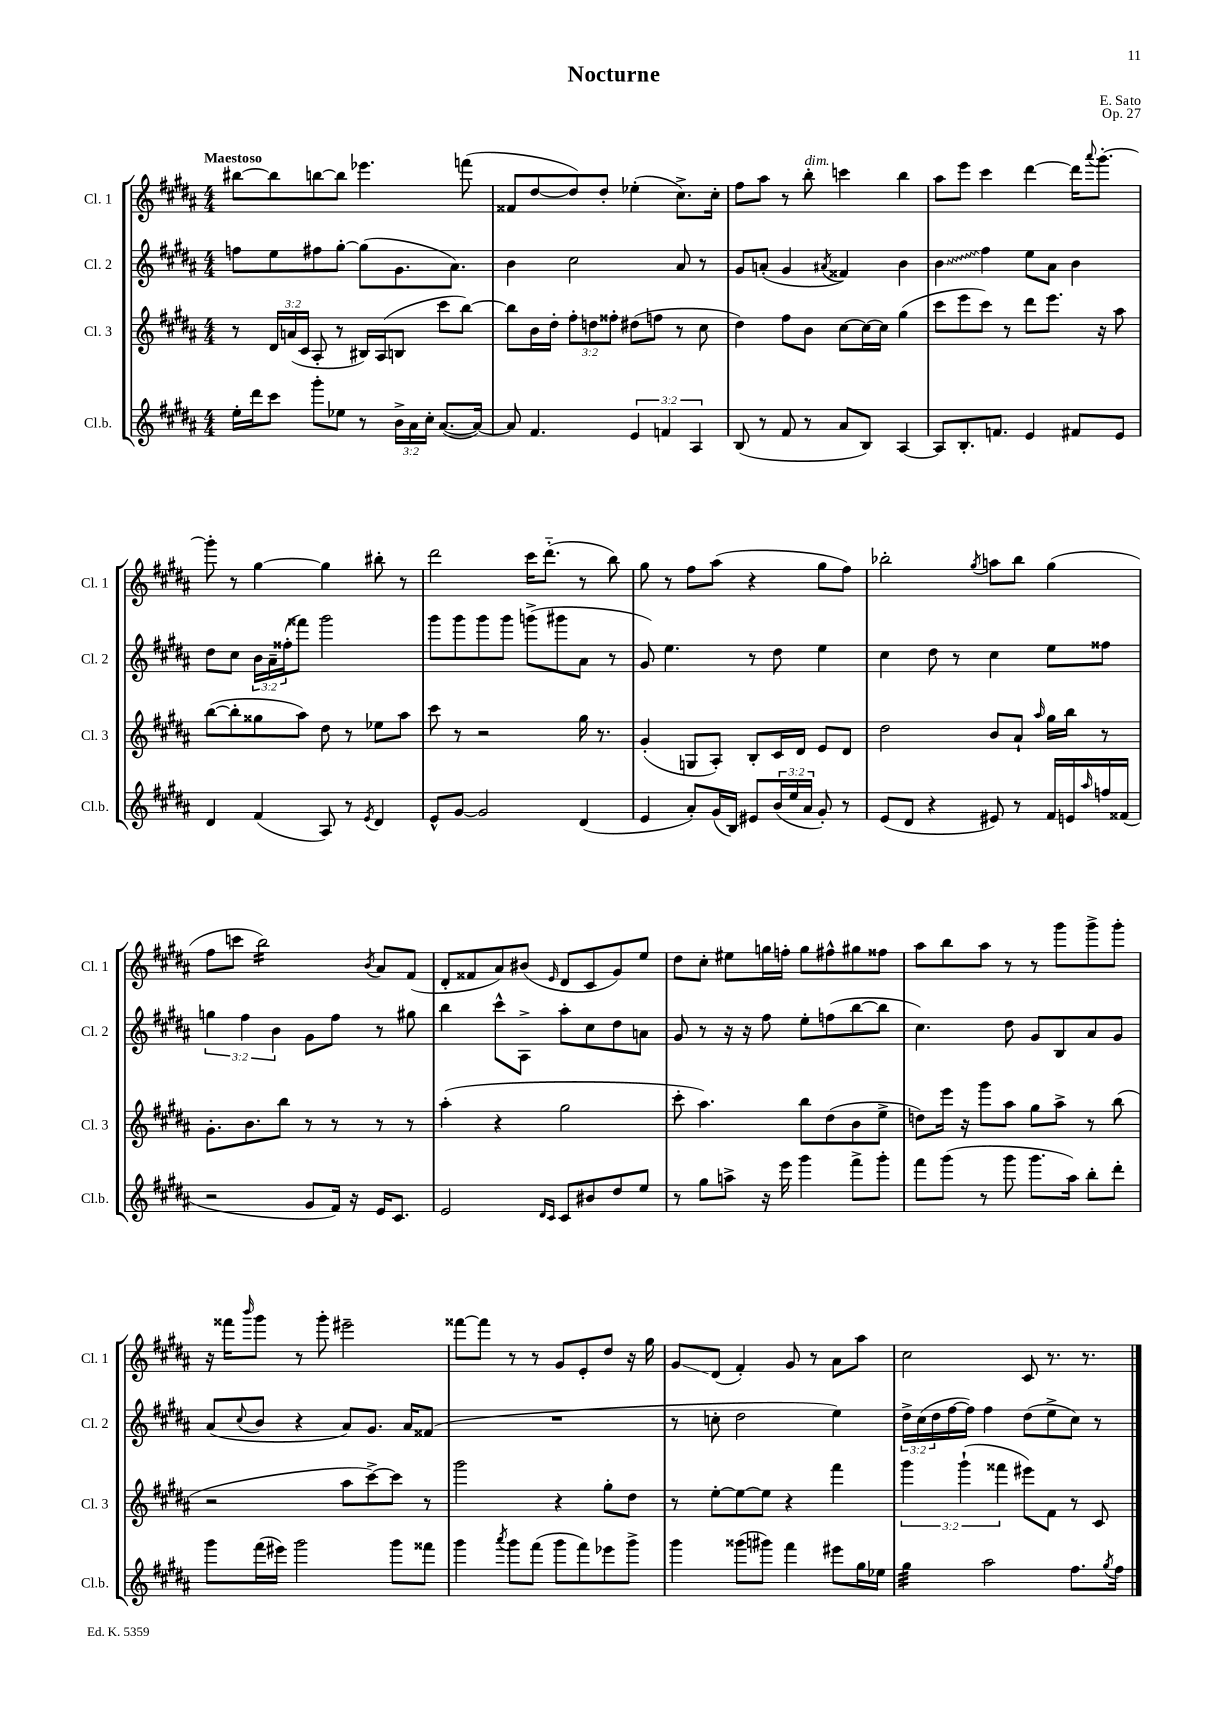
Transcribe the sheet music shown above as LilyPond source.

\header { title = "Nocturne" composer = "E. Sato" opus = "Op. 27" }
<<
\new StaffGroup <<
\new Staff = "s0" \with { instrumentName = "Cl. 1" shortInstrumentName = "Cl. 1" } {
    \clef treble \key b \major \numericTimeSignature \time 4/4 \tempo "Maestoso"
    bis''8~ bis''8 b''8~ b''8 ees'''4. f'''8( |
    fisis'8 dis''8~ dis''8) dis''8-. ees''4-.( cis''8.->) cis''16-. |
    fis''8 ais''8 r8 b''8-.^\markup { \italic "dim." } c'''4 b''4 |
    ais''8 e'''8 cis'''4 dis'''4~ dis'''16 \appoggiatura { ais'''8 } gis'''8.~-. |
    gis'''8-. r8 gis''4~ gis''4 bis''8-. r8 |
    dis'''2 cis'''16 dis'''8.-_( r8 b''8) |
    gis''8 r8 fis''8 ais''8( r4 gis''8 fis''8) |
    bes''2-. \acciaccatura { gis''8 } a''8 bes''8 gis''4( |
    fis''8 c'''8 b''2:16) \acciaccatura { b'8 } ais'8 fis'8( |
    dis'8-. fisis'8 ais'8) bis'8( \grace { e'16 } dis'8 cis'8 gis'8) e''8 |
    dis''8 cis''8-. eis''8 g''16 f''16-. g''8 fis''8-^ gis''8 fisis''8 |
    ais''8 b''8 ais''8 r8 r8 gis'''8 gis'''8-> gis'''8-. |
    r16 fisis'''16 \grace { b'''16 } gis'''8 r8 gis'''8-. eis'''2-- |
    fisis'''8~ fisis'''8 r8 r8 gis'8 e'8-. dis''8 r16 gis''16 |
    gis'8\glissando dis'8( fis'4-.) gis'8 r8 ais'8 ais''8 |
    cis''2 cis'8 r8. r8. \bar "|." |
}
\new Staff = "s1" \with { instrumentName = "Cl. 2" shortInstrumentName = "Cl. 2" } {
    \clef treble \key b \major \numericTimeSignature \time 4/4 \override Staff.TupletNumber.text = #tuplet-number::calc-fraction-text
    f''8 e''8 fis''8 gis''8~-. gis''8( gis'8. ais'8.) |
    b'4 cis''2 ais'8 r8 |
    gis'8 a'8-.( gis'4 \acciaccatura { ais'8 } fisis'4) b'4 |
    \once \override Glissando.style = #'zigzag b'4\glissando fis''4 e''8 ais'8 b'4 |
    dis''8 cis''8 \tuplet 3/2 { b'16 ais'16-- fisis''16-.( } fisis'''8) gis'''2 |
    gis'''8 gis'''8 gis'''8 gis'''8 g'''8->( gis'''8 ais'8 r8 |
    gis'8) e''4. r8 dis''8 e''4 |
    cis''4 dis''8 r8 cis''4 e''8 fisis''8 |
    \tuplet 3/2 { g''4 fis''4 b'4 } gis'8 fis''8 r8 gis''8 |
    b''4 cis'''8-^ ais8-> ais''8-. cis''8 dis''8 a'8 |
    gis'8 r8 r16 r16 fis''8 e''8-. f''8( b''8~ b''8 |
    cis''4.) dis''8 gis'8 b8 ais'8 gis'8 |
    ais'8( \appoggiatura { cis''8 } b'8 r4 ais'8) gis'8. ais'16 fisis'8( |
    R1 |
    r8 c''8-. dis''2 e''4) |
    \tuplet 3/2 { dis''16-> cis''16( dis''16 } fis''16~ fis''16) fis''4 dis''8( e''8-> cis''8) r8 \bar "|." |
}
\new Staff = "s2" \with { instrumentName = "Cl. 3" shortInstrumentName = "Cl. 3" } {
    \clef treble \key b \major \numericTimeSignature \time 4/4 \override Staff.TupletNumber.text = #tuplet-number::calc-fraction-text
    r8 \tuplet 3/2 { dis'16 a'16( cis'16 } ais8-. r8 bis16) ais16( b8 cis'''8 b''8~) |
    b''8 b'16 dis''16-. \tuplet 3/2 { fis''8-. d''8 fisis''8-. } dis''8( f''8 r8 cis''8 |
    dis''4) fis''8 b'8 cis''8~ cis''16~ cis''16 gis''4( |
    cis'''8 e'''8 cis'''8) r8 dis'''8 e'''8. r16 ais''8 |
    b''8~( b''8-. gisis''8 ais''8) dis''8 r8 ees''8 ais''8 |
    cis'''8 r8 r2 gis''16 r8. |
    gis'4-.( g8 ais8-.) b8-. cis'16 dis'16 e'8 dis'8 |
    dis''2 b'8 ais'8-! \grace { ais''16 } gis''16 b''16 r8 |
    gis'8.-. b'8. b''8 r8 r8 r8 r8 |
    ais''4-.( r4 gis''2 |
    cis'''8-. ais''4.) b''8 dis''8( b'8 e''8-> |
    d''8) e'''16 r16 gis'''8 ais''8 gis''8 ais''8-> r8 b''8( |
    r2 ais''8 cis'''8~->) cis'''8 r8 |
    gis'''2 r4 gis''8-. dis''8 |
    r8 e''8~-. e''8~ e''8 r4 fis'''4 |
    \tuplet 3/2 { gis'''4 gis'''4-!( fisis'''4 } eis'''8) fis'8 r8 cis'8 \bar "|." |
}
\new Staff = "s3" \with { instrumentName = "Cl.b." shortInstrumentName = "Cl.b." } {
    \clef treble \key b \major \numericTimeSignature \time 4/4 \override Staff.TupletNumber.text = #tuplet-number::calc-fraction-text
    e''16-. dis'''16 cis'''8 gis'''8-. ees''8 r8 \tuplet 3/2 { b'16-> ais'16 cis''16-. } ais'8.~( ais'16~) |
    ais'8 fis'4. \tuplet 3/2 { e'4 f'4 ais4 } |
    b8( r8 fis'8 r8 ais'8 b8) ais4~ |
    ais8 b8.-. f'8. e'4 fis'8 e'8 |
    dis'4 fis'4( ais8) r8 \acciaccatura { e'8 } dis'4 |
    e'8-^ gis'8~ gis'2 dis'4( |
    e'4 ais'8-.) gis'16( b16) eis'8 \tuplet 3/2 { b'16( e''16 ais'16 } gis'8-.) r8 |
    e'8( dis'8 r4 eis'8) r8 fis'16 e'16 \grace { ais''16 } f''16 fisis'16( |
    r2 gis'8 fis'16) r16 e'16 cis'8. |
    e'2 \grace { dis'16 cis'16 } cis'8 bis'8 dis''8 e''8 |
    r8 gis''8 a''8-> r16 e'''16 gis'''4 fis'''8-> gis'''8-. |
    fis'''8 gis'''8( r8 gis'''8 gis'''8. ais''16) b''8-. dis'''8-. |
    gis'''8 fis'''16( eis'''16) gis'''2 gis'''8 fisis'''8 |
    gis'''4 \acciaccatura { ais'''8 } gis'''8 fis'''8( gis'''8 fis'''8) ees'''8 gis'''8-> |
    gis'''4 gisis'''8( gis'''8) fis'''4 eis'''8 gis''16 ees''16 |
    gis''4:32 ais''2 fis''8. \acciaccatura { gis''8 } fis''16 \bar "|." |
}
>>
>>
\layout { \context { \Score \remove "Bar_number_engraver" } }
